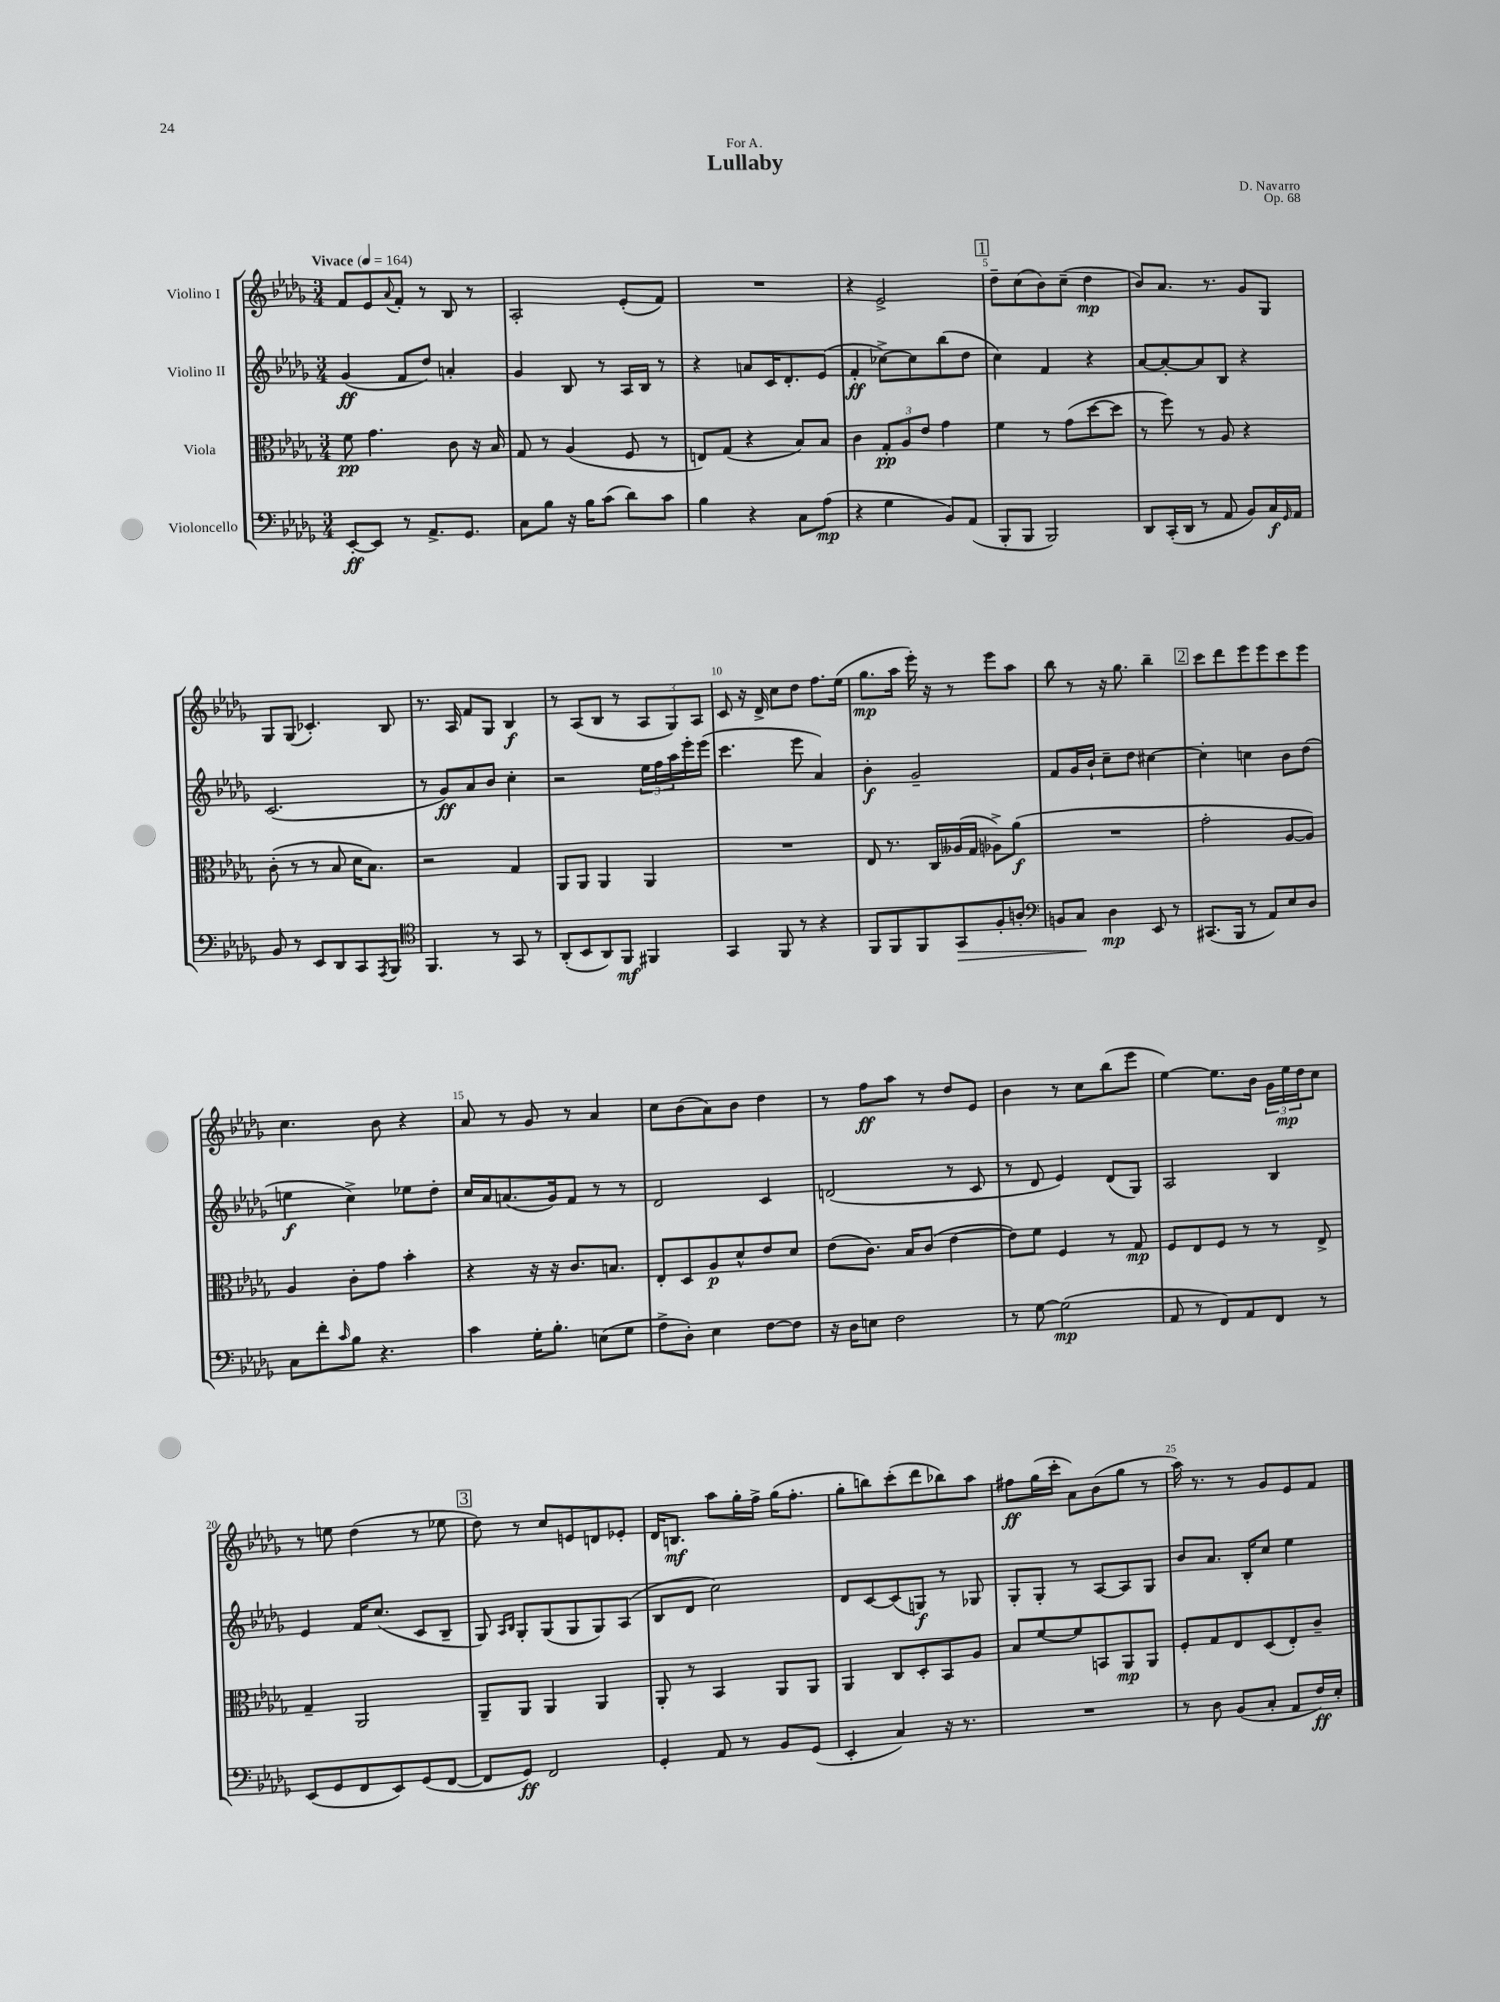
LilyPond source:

\header { title = "Lullaby" composer = "D. Navarro" dedication = "For A." opus = "Op. 68" }
<<
\new StaffGroup <<
\new Staff = "s0" \with { instrumentName = "Violino I" } {
    \clef treble \key des \major \numericTimeSignature \time 3/4 \tempo "Vivace" 4 = 164
    f'8 ees'8 \appoggiatura { aes'8 } f'8-. r8 bes8 r8 |
    aes2-. ees'8-.( f'8) |
    R2. |
    r4 ees'2-> |
    \mark \markup { \box "1" } des''8-- c''8( bes'8) c''8--( des''4\mp |
    bes'8) aes'8. r8. ges'8 ges8 |
    ges8 ges8( ces'4.-.) bes8 |
    r8. aes16 f'8 ges8 bes4\f |
    r8 aes8( bes8 r8 \tuplet 3/2 { aes8 ges8) aes8 } |
    c'8 r16 des'16-> c''8 des''8 f''8. ees''16( |
    ges''8.\mp aes''16 ees'''16-.) r16 r8 ees'''8 aes''8 |
    bes''8 r8 r16 ges''8. bes''4-- |
    \mark \markup { \box "2" } c'''8 des'''8 ees'''8 ees'''8 c'''8 ees'''8 |
    c''4. bes'8 r4 |
    aes'8 r8 ges'8 r8 aes'4 |
    c''8 bes'8( aes'8) bes'8 des''4 |
    r8 f''8\ff aes''8 r8 des''8 ees'8 |
    bes'4 r8 c''8 bes''8( ees'''8 |
    ees''4~) ees''8. bes'16 \tuplet 3/2 { ges'16 ees''16\mp des''16 } c''8 |
    r8 e''8 des''4( r8 ees''8 |
    \mark \markup { \box "3" } des''8) r8 c''8 e'8 d'8 ees'8-. |
    des'16 b8.\mf aes''8 ges''16-. f''16-> ges''16( f''8.-. |
    ges''8-. b''8) c'''8-.( des'''8 bes''8) aes''8 |
    fis''8\ff ges''16( c'''16-. aes'8) bes'8( ges''8 r8 |
    aes''16) r8. r8 ges'8 ees'8 f'8 \bar "|." |
}
\new Staff = "s1" \with { instrumentName = "Violino II" } {
    \clef treble \key des \major \numericTimeSignature \time 3/4
    ges'4\ff( f'8 des''8) a'4-. |
    ges'4 bes8 r8 aes16 bes16 r8 |
    r4 a'8 c'16 des'8.-. ees'8( |
    f'4-.\ff ces''8~->) ces''8 bes''8( des''8 |
    \mark \markup { \box "1" } c''4) f'4 r4 |
    aes'8~ aes'8~-. aes'8 bes8 r4 |
    c'2.( |
    r8 ges'8\ff) aes'8 bes'8 c''4-. |
    r2 \tuplet 3/2 { ees''16 f''16 aes''16 } ees'''16-. ees'''16( |
    c'''4. ees'''8 aes'4) |
    bes'4-.\f ges'2-- |
    f'8 ges'16 bes'16-! c''8-- des''8 cis''4~ |
    \mark \markup { \box "2" } cis''4-. c''4 bes'8 des''8( |
    e''4\f c''4->) ees''8 des''8-. |
    c''16 aes'16 a'8.( ges'16) f'8 r8 r8 |
    des'2 c'4 |
    d'2( r8 c'8 |
    r8 des'8 ees'4) des'8( ges8) |
    aes2 bes4 |
    ees'4 f'16 c''8.( c'8 bes8-- |
    \mark \markup { \box "3" } ges8) \grace { aes16 bes16 } ges8-. ges8( ges8 ges8) aes8( |
    bes8 des'8 c''2) |
    des'8 c'8~ c'8( g8\f) r8 ges8 |
    ges8-. ges8-. r8 aes8~ aes8 ges8 |
    bes'8 aes'8. bes16-. c''8 ees''4 \bar "|." |
}
\new Staff = "s2" \with { instrumentName = "Viola" } {
    \clef alto \key des \major \numericTimeSignature \time 3/4
    f'8\pp ges'4. c'8 r16 bes16 |
    ges8 r8 aes4( f8 r8 |
    e8) ges8( r4 bes8) bes8 |
    c'4 \tuplet 3/2 { ges8-.\pp aes8 ees'8 } ges'4 |
    \mark \markup { \box "1" } f'4 r8 ges'8( des''8~ des''8 |
    r8 f''8) r8 aes8 r4 |
    c'8-.( r8 r8 bes8 des'16 bes8.) |
    r2 ges4 |
    aes,8 aes,8 aes,4 aes,4 |
    R2. |
    ees8 r8. c16 aeses16( ges16 aes8->) aes'8\f( |
    R2. |
    \mark \markup { \box "2" } ges'2-. aes8~ aes8) |
    aes4 c'8-. ges'8 bes'4-. |
    r4 r16 r16 c'8. b8. |
    ees8-. des8 aes8\p des'8-^ ees'8 des'8 |
    ees'8( c'8.) bes16 c'8( ees'4~ |
    ees'8) f'8 f4 r8 ges8\mp |
    f8 ees8 f8 r8 r8 ees8-> |
    ges4-- aes,2 |
    \mark \markup { \box "3" } aes,8-- aes,8 aes,4 aes,4 |
    aes,8-. r8 bes,4 aes,8 aes,8 |
    aes,4 c8 des8-. bes,8 aes8 |
    bes8 f'8~ f'8 b,8 aes,8\mp aes,8 |
    f8-. ges8 ees8 des8( ees8-.) c'8-- \bar "|." |
}
\new Staff = "s3" \with { instrumentName = "Violoncello" } {
    \clef bass \key des \major \numericTimeSignature \time 3/4
    ees,8~-.\ff ees,8 r8 aes,8.-> ges,8. |
    c8 bes8 r16 bes16 c'8( des'8) c'8 |
    bes4 r4 c8 aes8\mp( |
    r4 ges4 bes,8) aes,8( |
    \mark \markup { \box "1" } bes,,8-. bes,,8 bes,,2) |
    des,8 c,16-.( des,16 r8 aes,8 bes,8) c16\f \grace { ges,16 } aes,16 |
    bes,8 r8 ees,8 des,8 c,8 \acciaccatura { aes,,8 } bes,,8 |
    \clef tenor f,4. r8 ges,8 r8 |
    aes,8-.( bes,8 aes,8) f,8\mf fis,4 |
    ges,4 f,8 r8 r4 |
    f,8 f,8 f,8 ges,8\> f8-. a8-. |
    \clef bass b,8 c8\! des4\mp ees,8 r8 |
    \mark \markup { \box "2" } cis,8.( bes,,16 r8 aes,8) ees8 des8 |
    c8 f'8-. \grace { c'16 } bes8 r4. |
    c'4 ges16-. bes8.-. e8( ges8 |
    aes8-> des8-.) ees4 f8~ f8 |
    r16 des16 e8 f2 |
    r8 ges8~ ges2\mp( |
    aes,8 r8 f,8) aes,8 f,8 r8 |
    ees,8( ges,8 f,8 ees,8) ges,8( f,8~ |
    \mark \markup { \box "3" } f,8 ges,8\ff) f,2 |
    ges,4-. aes,8 r8 bes,8 ges,8( |
    ees,4-. c4) r16 r8. |
    R2. |
    r8 des8 bes,8( c8-. aes,8 f16\ff) ees16-. \bar "|." |
}
>>
>>
\layout { \context { \Score \override BarNumber.break-visibility = ##(#f #t #t) barNumberVisibility = #(every-nth-bar-number-visible 5) } }
